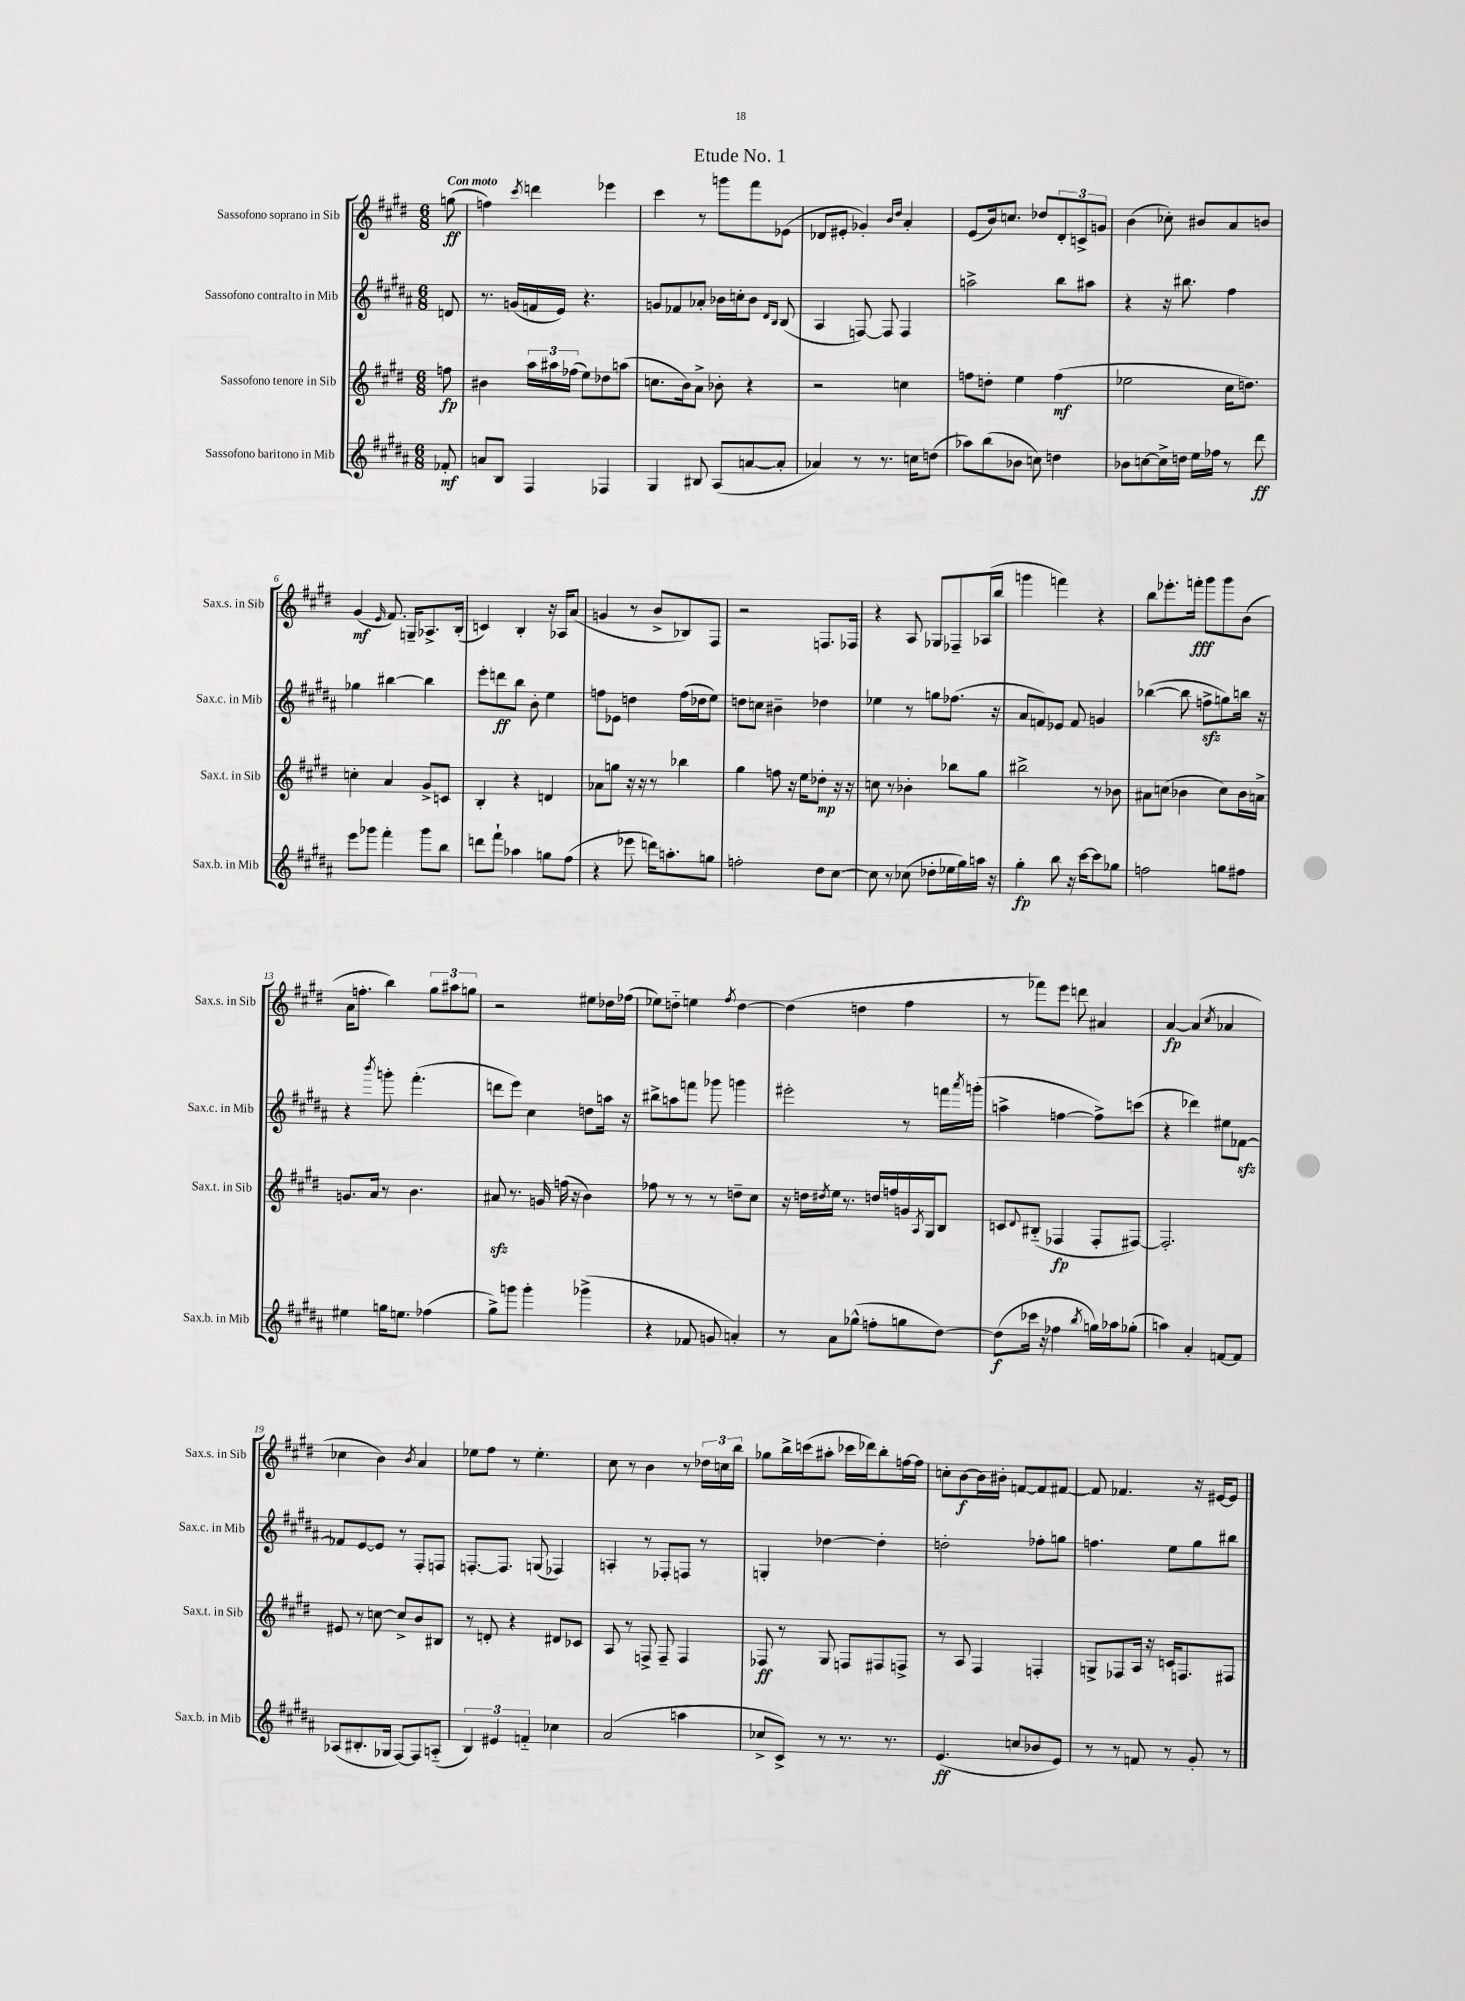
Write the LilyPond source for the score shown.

\header { title = "Etude No. 1" }
<<
\new StaffGroup <<
\new Staff = "s0" \with { instrumentName = "Sassofono soprano in Sib" shortInstrumentName = "Sax.s. in Sib" } {
    \clef treble \key e \major \numericTimeSignature \time 6/8 \partial 8 \tempo "Con moto"
    g''8\ff( |
    f''4) \acciaccatura { cis'''8 } d'''4 ees'''4 |
    cis'''4 r8 g'''8 fis'''8 ees'8( |
    des'8 eis'8-. ges'4-.) \grace { b'16 dis''16 } a'4-. |
    e'8( b'16) c''8. des''8 \tuplet 3/2 { dis'8-. c'8-> g'8 } |
    b'4( ces''8-.) bis'8 a'8 b'8 |
    gis'4\mf( \grace { e'16 } fis'8.) g16-- aes8.-> b16-.( |
    c'4) b4-. r16 aes16 a'8( |
    g'4 r8 b'8-> bes8) fis8 |
    r2 f8. fes16 |
    r4 a8 ges8 fes8-- aes16( b''16 |
    g'''4 f'''4) r4 |
    b''8 ees'''8.-. f'''16-.\fff gis'''8 gis'''8 b'8( |
    a'16 f''8.-. b''4) \tuplet 3/2 { gis''8 ais''8 g''8 } |
    r2 eis''8 des''16 fes''16( |
    ees''8) d''8-_ e''4 \acciaccatura { fis''8 } d''4~ |
    d''4( d''4 fis''4 |
    r8 fes'''8) e'''8 d'''8 ais'4 |
    a'4~\fp a'4( \acciaccatura { cis''8 } aes'4 |
    ces''4 b'4) \acciaccatura { b'8 } a'4 |
    ees''8 fis''8 r8 ees''4.-. |
    cis''8 r8 b'4 r8 \tuplet 3/2 { des''16 c''16 b''16 } |
    ges''8 b''16-> c'''16( ais''8-. ces'''16 des'''16) b''8-. f''16~ f''16 |
    c''8-. b'8~\f b'16 bis'16-. f'8~ f'8 fis'8~ |
    fis'8 fes'4. r16 eis'16~ eis'8 \bar "|." |
}
\new Staff = "s1" \with { instrumentName = "Sassofono contralto in Mib" shortInstrumentName = "Sax.c. in Mib" } {
    \clef treble \key b \major \numericTimeSignature \time 6/8 \partial 8
    d'8 |
    r8. g'16( f'16 e'16) r4. |
    g'8 fes'8 aes'8-. bes'16 c''16-. bes'8 \grace { dis'16 b16 } b8( |
    ais4 f8~) f8 f4 |
    a''2-> b''8 ais''8 |
    r4 r16 bis''8. fis''4 |
    ges''4 bis''4~ bis''4 |
    e'''8-. d'''8\ff b''8 b'8-. e''4 |
    f''8 ees'8 d''4 f''16( des''16 e''8) |
    d''8 c''8 bis'4-- des''4 |
    ees''4 r8 g''8 fes''8.( r16 |
    ais'8 f'8) ees'8 f'8 g'4 |
    bes''4~( bes''8 f''8->\sfz g''8) b''16 r16 |
    r4 \acciaccatura { b'''8 } g'''8-. fis'''4.-.( |
    d'''8 e'''8) cis''4 d''8 a''16 r16 |
    bis''8-> a''8 f'''8 ges'''8 g'''4 |
    eis'''2-. r8 f'''16 \acciaccatura { ais'''8 } g'''16-.( |
    a''4-> f''4~ f''8->) c'''8( |
    r4 des'''4) eis''8 fes'8~\sfz |
    fes'8 e'8~ e'8 r8 fis8-. f8 |
    f8.~-. f8. g8( fes4) |
    a4-. r8 fes8-. f8 r8 |
    g4-. des''4~ des''4-. |
    d''2-. fes''8-. g''8 |
    f''4. e''8 gis''8 bis''8 \bar "|." |
}
\new Staff = "s2" \with { instrumentName = "Sassofono tenore in Sib" shortInstrumentName = "Sax.t. in Sib" } {
    \clef treble \key e \major \numericTimeSignature \time 6/8 \partial 8
    f''8\fp |
    bis'4 \tuplet 3/2 { a''16 ais''16 fes''16( } e''8) des''8 a''8( |
    c''8. b'16) a'8-> bes'8-. r4 |
    r2 c''4 |
    f''8 d''8-. e''4 f''4\mf( |
    ees''2 cis''16 d''8.) |
    c''4-. a'4 gis'8-> c'8 |
    b4-. r4 d'4 |
    aes'8 g''8 r16 r16 r8 bes''4 |
    gis''4 f''8 r16 e''16 des''8-.\mp r16 r16 |
    c''8 r8 bes'4-. bes''8 gis''8 |
    bis''2-> r8 bes'8 |
    ais'8 c''8( bes'4 c''8) bes'16 a'16-> |
    g'8. a'16 r8 b'4. |
    ais'8\sfz r8. g'16 f''16( r16 b'4) |
    fes''8 r8 r8 r8 d''8-- cis''8 |
    r16 d''16 \acciaccatura { dis''8 } e''16 r8. d''16 f''16 g'16 \acciaccatura { a8 } gis16 b8 |
    c'8 \appoggiatura { dis'8 } bis8-_( fes4\fp fes8-. fis8~) |
    fis2.-. |
    eis'8 r8 c''8~ c''8-> b'8 bis8 |
    r8 d'8-. r4 dis'8 ces'8 |
    a8 r8 f8-> f8-- f4 |
    fes8\ff r8 gis8 f8 fis8 f8-> |
    r8 a8 fis4 f4-. |
    g8-> fes8 a16 r16 c'16 f8. fis8 \bar "|." |
}
\new Staff = "s3" \with { instrumentName = "Sassofono baritono in Mib" shortInstrumentName = "Sax.b. in Mib" } {
    \clef treble \key b \major \numericTimeSignature \time 6/8 \partial 8
    fes'8-.\mf |
    a'8 b8 fis4 fes4 |
    gis4 bis8 ais8( a'8~ a'8-. |
    aes'4) r8 r8. c''16 d''8( |
    aes''8) b''8( bes'8 c''8) d''4 |
    bes'8 c''8~ c''16-> d''16 e''16 fes''16 r8 dis'''8\ff |
    e'''8 ges'''8 fis'''4-. ges'''8 b''8 |
    d'''8 fis'''8-! aes''4 g''8 fis''8( |
    r4 ees'''8 d'''16) a''8.-. g''8 |
    f''2-. dis''8 cis''8~ |
    cis''8 r8 ces''8( des''8-. ees''16 gis''16) a''16 r16 |
    gis''4-.\fp b''8 r16 cis'''16~ cis'''8 ges''8 |
    f''2 g''8 fis''8 |
    eis''4 g''16 e''8. fes''4( |
    gis''8->) g'''8 g'''4-. ges'''4->( |
    r4 fes'8 g'8 a'4-.) |
    r8 ais'8 ges''8-^( f''8-. g''8 dis''8~) |
    dis''8\f( ces'''16 r16 fes''4 \acciaccatura { b''8 } g''16) aes''16 ges''8-.( |
    a''4) ais'4-. f'8~ f'8 |
    aes8( bis8.-. ges16 fis8~) fis8 a8-_( |
    \tuplet 3/2 { b4) eis'4 f'4-_ } ces''4 |
    ais'2( a''4 |
    ces''8-> cis'8->) r8 r8. r8. |
    e'4.\ff( c''8 bes'8 e'8) |
    r8 r8 f'8 r8 gis'8-. r8 \bar "|." |
}
>>
>>
